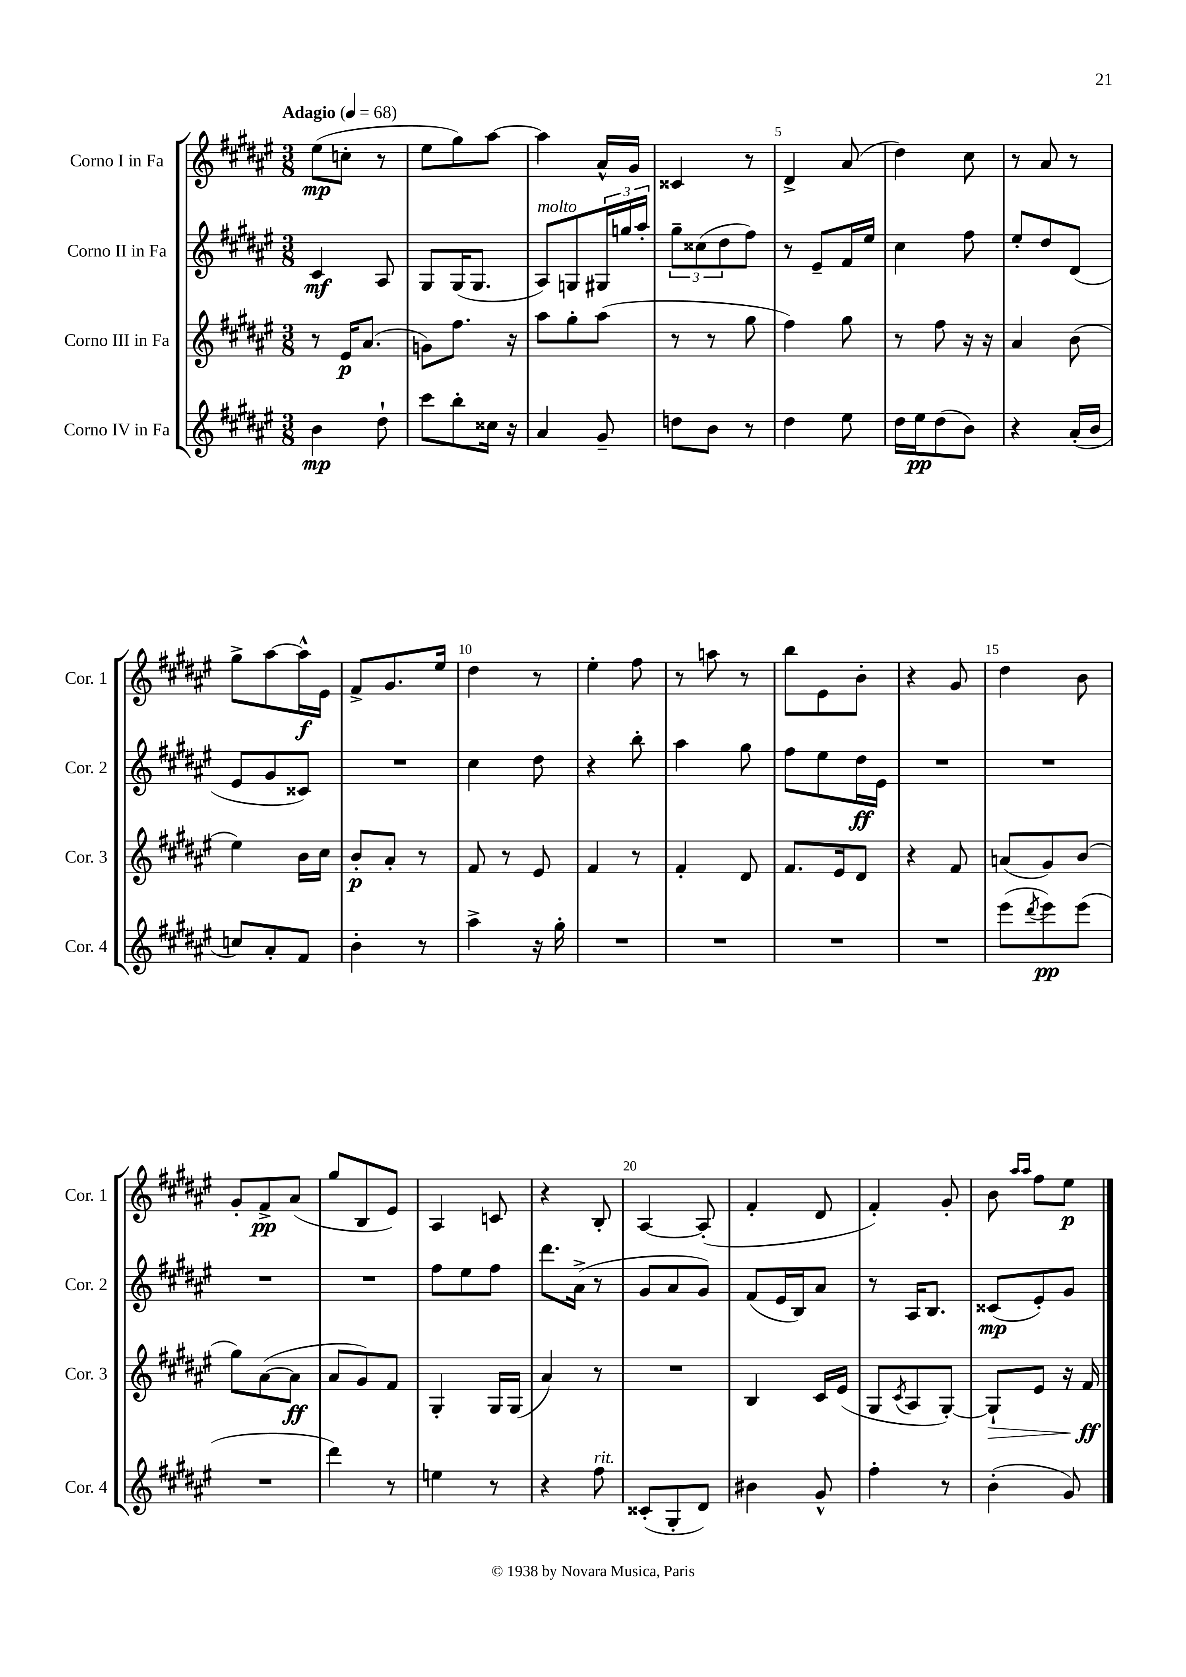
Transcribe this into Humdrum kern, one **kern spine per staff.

**kern	**kern	**kern	**kern
*staff4	*staff3	*staff2	*staff1
*clefG2	*clefG2	*clefG2	*clefG2
*k[f#c#g#d#a#e#]	*k[f#c#g#d#a#e#]	*k[f#c#g#d#a#e#]	*k[f#c#g#d#a#e#]
*M3/8	*M3/8	*M3/8	*M3/8
*MM68	*MM68	*MM68	*MM68
4b\	8r	4c#/	(8ee#\L
.	16e#/LK	.	8cc'\J
.	(8.a#/J	.	.
8dd#`\	.	8A#/	8r
=	=	=	=
8ccc#\L	8g\L)	8G#/L	8ee#\L
8bb'\	8.ff#\J	(16G#/K	8gg#\)
.	.	8.G#/J	.
16cc##\Jk	.	.	[8aa#\J
16r	16r	.	.
=	=	=	=
4a#/	8aa#\L	8A#/L)	4aa#\]
.	8gg#'\	8G/	.
8g#~/	(8aa#\J	24G#/L	16a#^^/LL
.	.	24gg/	.
.	.	.	16g#/JJ
.	.	24aa#'/JJ	.
=	=	=	=
8dd\L	8r	12gg#~\L	4c##/
.	.	(12cc##\	.
8b\J	8r	.	.
.	.	12dd#\	.
8r	8gg#\	8ff#\J)	8r
=	=	=	=
4dd#\	4ff#\)	8r	4d#^/
.	.	8e#~/L	.
8ee#\	8gg#\	16f#/L	(8a#/
.	.	16ee#/JJ	.
=	=	=	=
16dd#\LL	8r	4cc#\	4dd#\)
16ee#\J	.	.	.
(8dd#\	8ff#\	.	.
8b\J)	16r	8ff#\	8cc#\
.	16r	.	.
=	=	=	=
4r	4a#/	8ee#'/L	8r
.	.	8dd#/	8a#/
(16a#'/LL	(8b\	(8d#/J	8r
16b/JJ	.	.	.
=	=	=	=
8cc/L)	4ee#\)	8e#/L	8gg#^\L
8a#'/	.	8g#/	[8aa#\
8f#/J	16b\LL	8c##/J)	16aa#^^\]L
.	16cc#\JJ	.	16e#\JJ
=	=	=	=
4b'\	8b'/L	4.r	8f#^/L
.	8a#'/J	.	8.g#/
8r	8r	.	.
.	.	.	16ee#/Jk
=	=	=	=
4aa#^\	8f#/	4cc#\	4dd#\
.	8r	.	.
16r	8e#/	8dd#\	8r
16gg#'\	.	.	.
=	=	=	=
4.r	4f#/	4r	4ee#'\
.	8r	8bb'\	8ff#\
=	=	=	=
4.r	4f#'/	4aa#\	8r
.	.	.	8aa\
.	8d#/	8gg#\	8r
=	=	=	=
4.r	8.f#/L	8ff#\L	8bb\L
.	.	8ee#\	8e#\
.	16e#/k	.	.
.	8d#/J	16dd#\L	8b'\J
.	.	16e#\JJ	.
=	=	=	=
4.r	4r	4.r	4r
.	8f#/	.	8g#/
=	=	=	=
(8eee#\L	(8a/L	4.r	4dd#\
8qddd#/	.	.	.
8eee#\)	8g#/)	.	.
(8eee#\J	(8b/J	.	8b\
=	=	=	=
4.r	8gg#\L)	4.r	8g#'/L
.	([8a#\	.	8f#^/
.	8a#\]J	.	(8a#/J
=	=	=	=
4ddd#\)	8a#/L	4.r	8gg#/L
.	8g#/)	.	8B/
8r	8f#/J	.	8e#/J)
=	=	=	=
4ee\	4G#'/	8ff#\L	4A#/
.	.	8ee#\	.
8r	16G#/LL	8ff#\J	8c/
.	(16G#/JJ	.	.
=	=	=	=
4r	4a#/)	8.ddd#\L	4r
.	.	(16a#^\Jk	.
8ff#\	8r	8r	8B'/
=	=	=	=
(8c##'/L	4.r	8g#/L	[4A#/
8G#'/	.	8a#/	.
8d#/J)	.	8g#/J)	(8A#'/]
=	=	=	=
4b#\	4B/	(8f#/L	4f#'/
.	.	16e#/L	.
.	.	16B/J)	.
8g#^^/	16c#/LL	8a#/J	8d#/
.	(16e#/JJ	.	.
=	=	=	=
4ff#'\	8G#/L	8r	4f#'/)
.	8qc#/	.	.
.	8A#/	16A#/LK	.
.	.	8.B/J	.
8r	[8G#'/J)	.	8g#'/
=	=	=	=
(4b'\	8G#`/]L	(8c##/L	8b\
.	.	.	16qqaa#/LL
.	.	.	16qqaa#/JJ
.	8e#/J	8e#'/)	8ff#\L
8g#/)	16r	8g#/J	8ee#\J
.	16f#/	.	.
==	==	==	==
*-	*-	*-	*-
